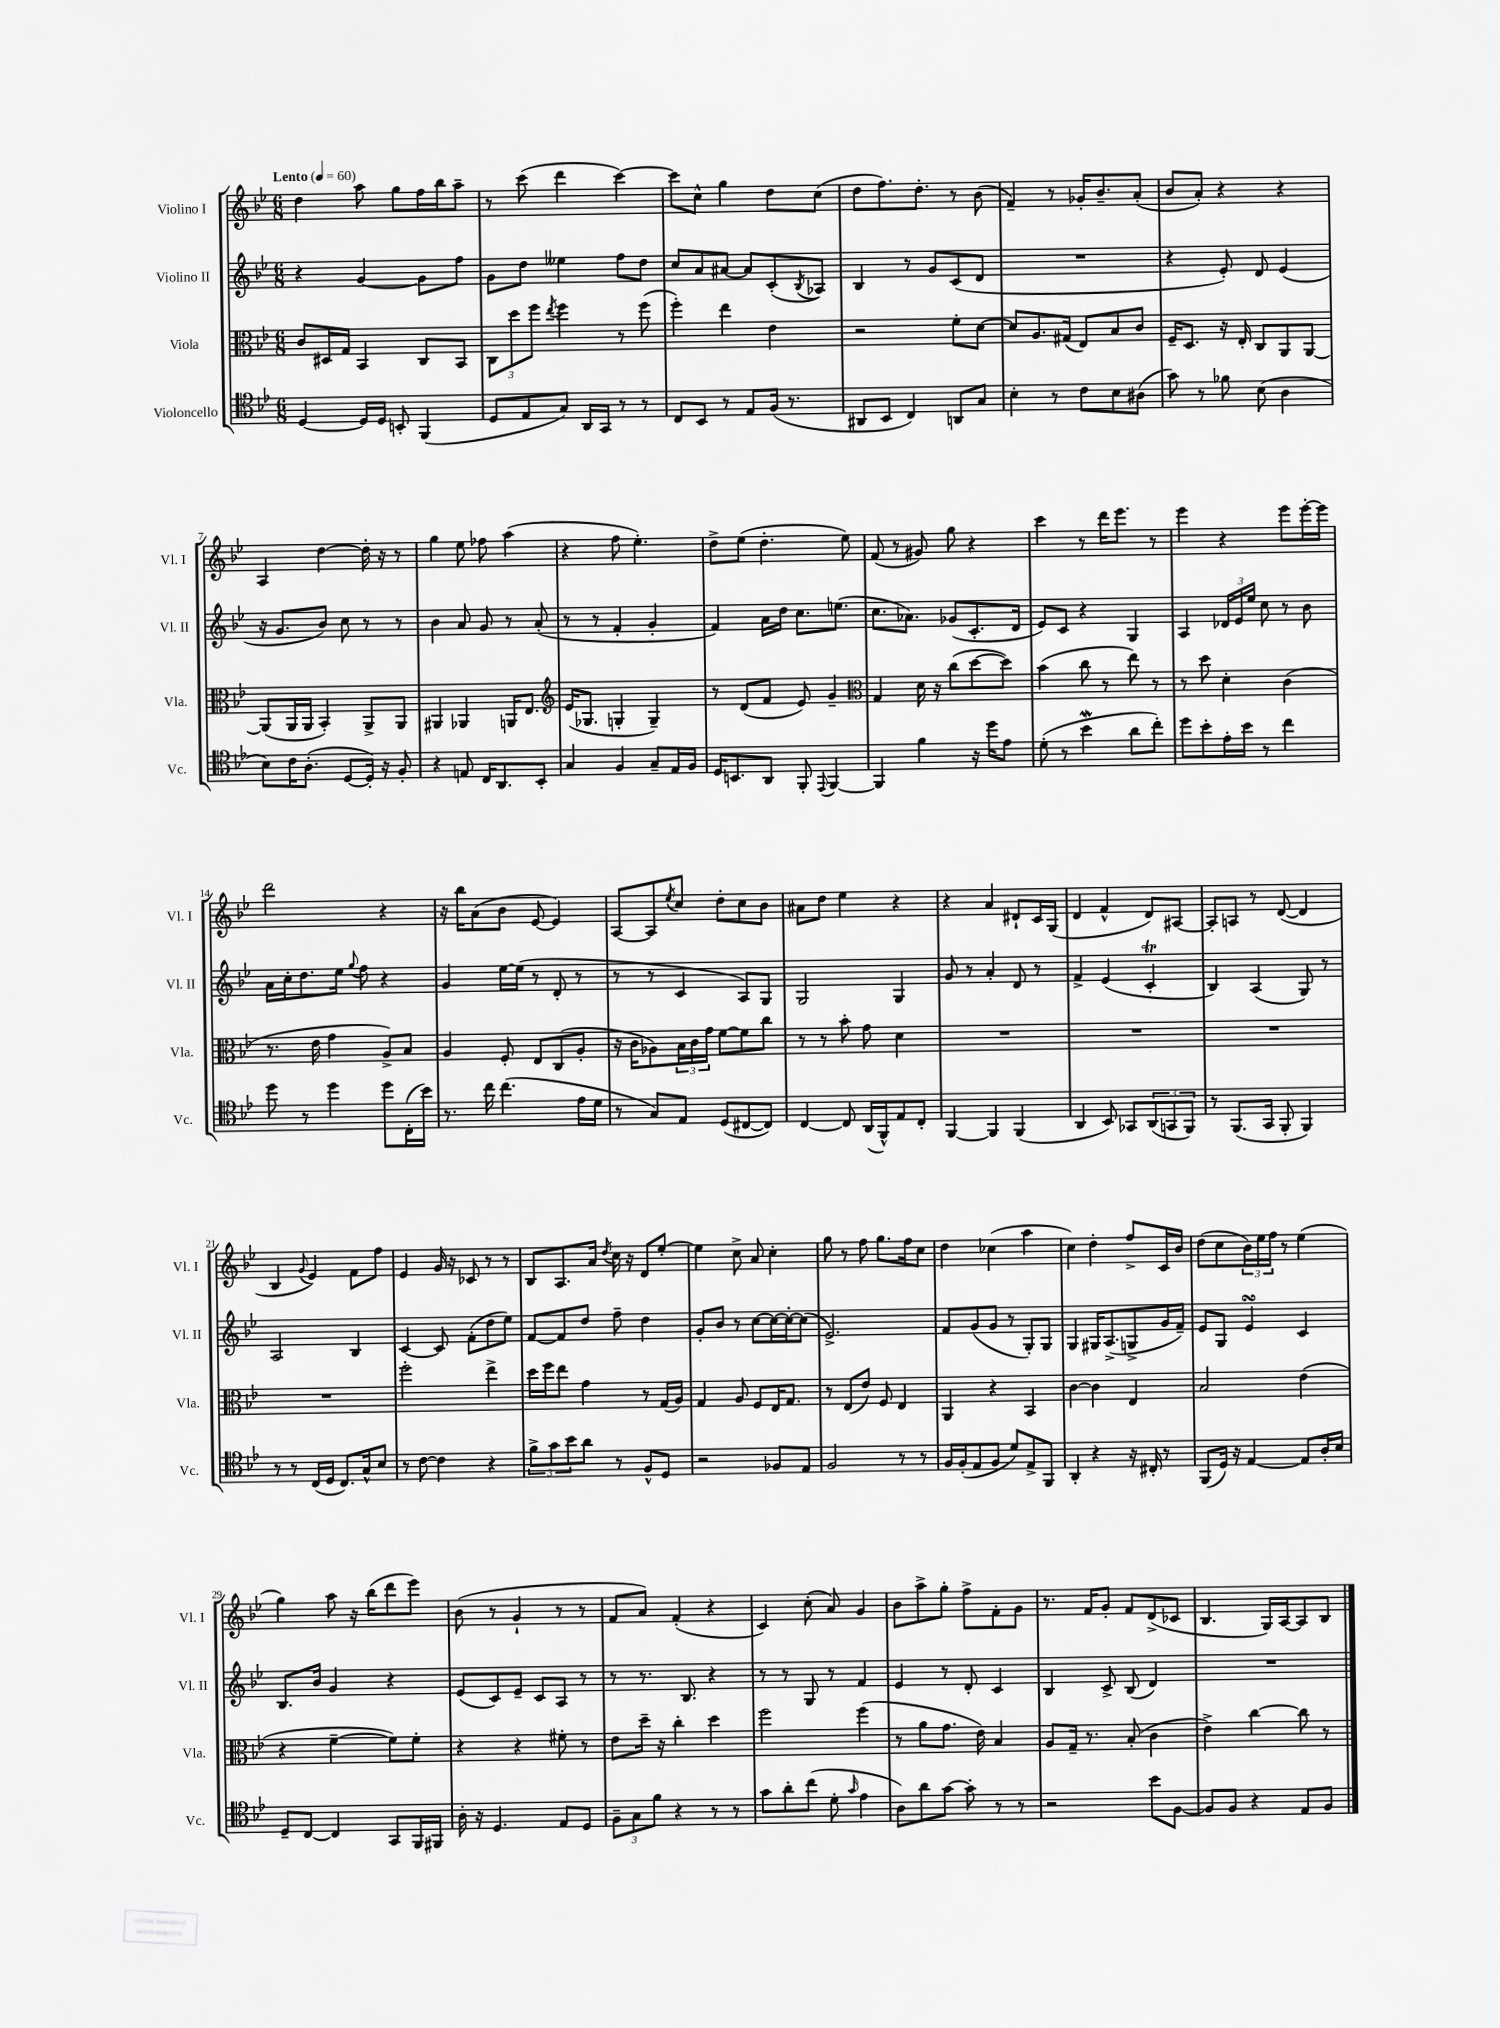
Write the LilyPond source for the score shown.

<<
\new StaffGroup <<
\new Staff = "s0" \with { instrumentName = "Violino I" shortInstrumentName = "Vl. I" } {
    \clef treble \key bes \major \numericTimeSignature \time 6/8 \tempo "Lento" 4 = 60
    d''4 a''8 g''8 f''16 bes''16 a''8-- |
    r8 c'''8( d'''4 c'''4~) |
    c'''8 c''8-^ g''4 d''8 c''8( |
    d''8 f''8.) d''8.-. r8 bes'8( |
    f'4--) r8 ges'16-. bes'8.-- a'8-.( |
    bes'8 a'8-.) r4 r4 |
    a4 d''4~ d''16-. r16 r8 |
    g''4 ees''8 fes''8 a''4( |
    r4 f''8 ees''4.-.) |
    d''8-> ees''8( d''4.-. ees''8) |
    f'8( r8 gis'8) g''8 r4 |
    c'''4 r8 d'''16 ees'''8. r8 |
    ees'''4 r4 ees'''8 ees'''16~-. ees'''16 |
    d'''2 r4 |
    r16 bes''16 a'8( bes'8 ees'8~ ees'4) |
    a8~ a8 \acciaccatura { ees''8 } c''8 d''8-. c''8 bes'8 |
    ais'8 d''8 ees''4 r4 |
    r4 a'4 dis'8-! c'16 g16( |
    d'4 f'4-^ d'8) ais8~ |
    ais8-. a8 r8 d'8~( d'4 |
    bes4 \appoggiatura { g'8 } ees'4) f'8 f''8 |
    ees'4 g'16 r16 ces'8 r8 r8 |
    bes8 a8. a'16 \acciaccatura { d''8 } c''16 r16 d'8 ees''8~-. |
    ees''4 c''8-> a'8 c''4-. |
    g''8 r8 f''8 g''8. f''16 c''8 |
    d''4 ces''4( a''4 |
    c''4) d''4-. f''8-> c'16 bes'16 |
    d''8( c''8 \tuplet 3/2 { bes'16) ees''16 f''16 } r8 ees''4( |
    g''4) a''8 r16 bes''16( d'''8 ees'''8) |
    bes'8( r8 g'4-! r8 r8 |
    f'8 a'8) f'4-.( r4 |
    c'4) c''8-.( a'8) g'4 |
    bes'8 a''8-> g''8-. f''8-> f'8-. g'8 |
    r8. f'16 g'8-. f'8 d'8->( ces'8 |
    bes4. g16) a16~ a8 bes8 \bar "|." |
}
\new Staff = "s1" \with { instrumentName = "Violino II" shortInstrumentName = "Vl. II" } {
    \clef treble \key bes \major \numericTimeSignature \time 6/8
    r4 g'4~ g'8 f''8 |
    g'8 d''8 eeses''4 f''8 d''8 |
    c''8 a'8 ais'8~ ais'8 c'8-.( \acciaccatura { bes8 } aes8) |
    bes4 r8 g'8 c'8( d'8 |
    R2. |
    r4 ees'8-.) d'8 ees'4( |
    r16 g'8. bes'8) c''8 r8 r8 |
    bes'4 a'8 g'8 r8 a'8-.( |
    r8 r8 f'4-. g'4-. |
    f'4) a'16 d''16 c''8. e''8.( |
    c''8. aes'8.) ges'8( c'8.-. d'16 |
    ees'8) c'8 r4 g4 |
    a4 \tuplet 3/2 { des'16 ees'16 ees''16 } c''8 r8 bes'8 |
    a'16 c''16-. d''8. ees''16 \appoggiatura { g''8 } f''8 r4 |
    g'4 ees''16~ ees''16( r8 d'8-. r8 |
    r8 r8 c'4 a8) g8 |
    g2 g4 |
    g'8 r8 a'4-. d'8 r8 |
    f'4-> ees'4( c'4-.\trill |
    bes4) a4( g8) r8 |
    a2 bes4 |
    c'4~ c'8 f'8-.( d''8 ees''8) |
    f'8~ f'8 d''8 f''8-- d''4 |
    g'8-. bes'8 r8 c''8~ c''16~ c''16~-. c''8( |
    ees'2.->) |
    f'8 g'8( g'8 r8 g8-.) g8 |
    g4 gis16 a8.->( g8-> g'16 f'16--) |
    ees'8 g8 ees'4\turn c'4 |
    bes8. bes'16 g'4 r4 |
    ees'8( c'8) ees'8-- c'8 a8 r8 |
    r8 r8. bes8. r4 |
    r8 r8 g8 r8 f'4 |
    ees'4 r8 d'8-. c'4 |
    bes4 c'8-> bes8( d'4) |
    R2. \bar "|." |
}
\new Staff = "s2" \with { instrumentName = "Viola" shortInstrumentName = "Vla." } {
    \clef alto \key bes \major \numericTimeSignature \time 6/8
    c'8 dis16 g16 bes,4 c8 bes,8 |
    \tuplet 3/2 { c8 d''8 f''8 } \acciaccatura { ees''8 } f''4 r8 f''8( |
    f''4-.) ees''4 ees'4 |
    r2 f'8-. d'8~ |
    d'8 a8. gis16( ees8) bes8 c'8 |
    f16-- d8. r16 ees16-. c8 a,8 a,8~ |
    a,8( a,16 a,16 bes,4-.) a,8-> a,8 |
    ais,4 aes,4 a,16 ees8. |
    \clef treble ees'16( ges8. g4-. g4--) |
    r8 d'8( f'8 ees'8) g'4-- |
    \clef alto g4 d'16 r16 c''8( d''8~ d''8) |
    bes'4( c''8 r8 ees''8) r8 |
    r8 d''8 d'4-. c'4( |
    r8. ees'16 g'4 a8->) bes8 |
    a4 f8-. ees8 c8( a8-. |
    r16 c'16 aes8) \tuplet 3/2 { bes16 c'16 g'16 } f'8~ f'8 c''8 |
    r8 r8 bes'8-. g'8 d'4 |
    R2. |
    R2. |
    R2. |
    R2. |
    f''2-. ees''4-> |
    d''16 f''16 ees''8 g'4 r8 g16( a16) |
    g4 a8 f8 ees16 g8. |
    r8 ees8( ees'8) f8 ees4 |
    a,4 r4 bes,4 |
    c'4~ c'4 ees4 |
    bes2 ees'4( |
    r4 f'4~-- f'8) f'8-. |
    r4 r4 fis'8-. r8 |
    ees'8 d''16-- r16 c''4-. d''4 |
    f''2 f''4( |
    r8 a'8 g'8. ees'16) bes4 |
    a8 g16-- r8. bes8-.( c'4 |
    ees'4->) c''4~ c''8 r8 \bar "|." |
}
\new Staff = "s3" \with { instrumentName = "Violoncello" shortInstrumentName = "Vc." } {
    \clef tenor \key bes \major \numericTimeSignature \time 6/8
    d4~ d16 d16 b,8-. f,4( |
    d8 ees8 g8) a,16 g,16 r8 r8 |
    c8 bes,8 r8 ees8 f16( r8. |
    ais,8 bes,8 c4) a,8 g8 |
    bes4-. r8 c'8 bes8 ais8( |
    g'8) r8 fes'8 bes8( a4 |
    bes8) c'16 a8.-.( d8~ d16-.) r16 f8-. |
    r4 e8 c16 a,8. bes,8-. |
    g4 f4 g8-- ees16 f16 |
    d16 b,8. a,8 f,8-. \appoggiatura { ees,8 } f,4~ |
    f,4 f'4 r16 d''16 ees'8 |
    d'8-.( r8 bes'4\mordent a'8 c''8-.) |
    d''8 bes'8-. ees'16-. bes'16 r8 c''4 |
    d''8 r8 d''4 d''8 c16-.( bes'16) |
    r8. c''16 c''4.( ees'16 d'16 |
    r8 g8) ees8 d8( cis8~ cis8) |
    c4~ c8 a,16( f,16-^) ees8 c8-. |
    f,4~ f,4 f,4( |
    a,4 bes,8) ges,8 \tuplet 3/2 { a,8( g,8 f,8) } |
    r8 f,8.( g,16 f,8-. f,4) |
    r8 r8 c16( d16 c8.) g16-^ bes8 |
    r8 c'8~ c'4 r4 |
    \tuplet 3/2 { f'8-> g'8 bes'8 } a'8 r8 f8-^ d8 |
    r2 fes8 ees8 |
    f2 r8 r8 |
    f16 f16-.( ees8 f8 d'8) ees8-> f,8 |
    a,4-. r4 r16 cis16-. r8 |
    f,8( d16) r16 ees4~ ees8 a16-. bes16 |
    d8-- c8~ c4 g,8 f,16 fis,16 |
    a16-. r16 d4. ees8 d8 |
    \tuplet 3/2 { f8-- g8 f'8 } r4 r8 r8 |
    g'8 a'8-. c''8( d'8-. \grace { g'16 } ees'4 |
    a8) a'8 g'8~ g'8-. r8 r8 |
    r2 bes'8 f8~ |
    f8 f8 r4 ees8 f8 \bar "|." |
}
>>
>>
